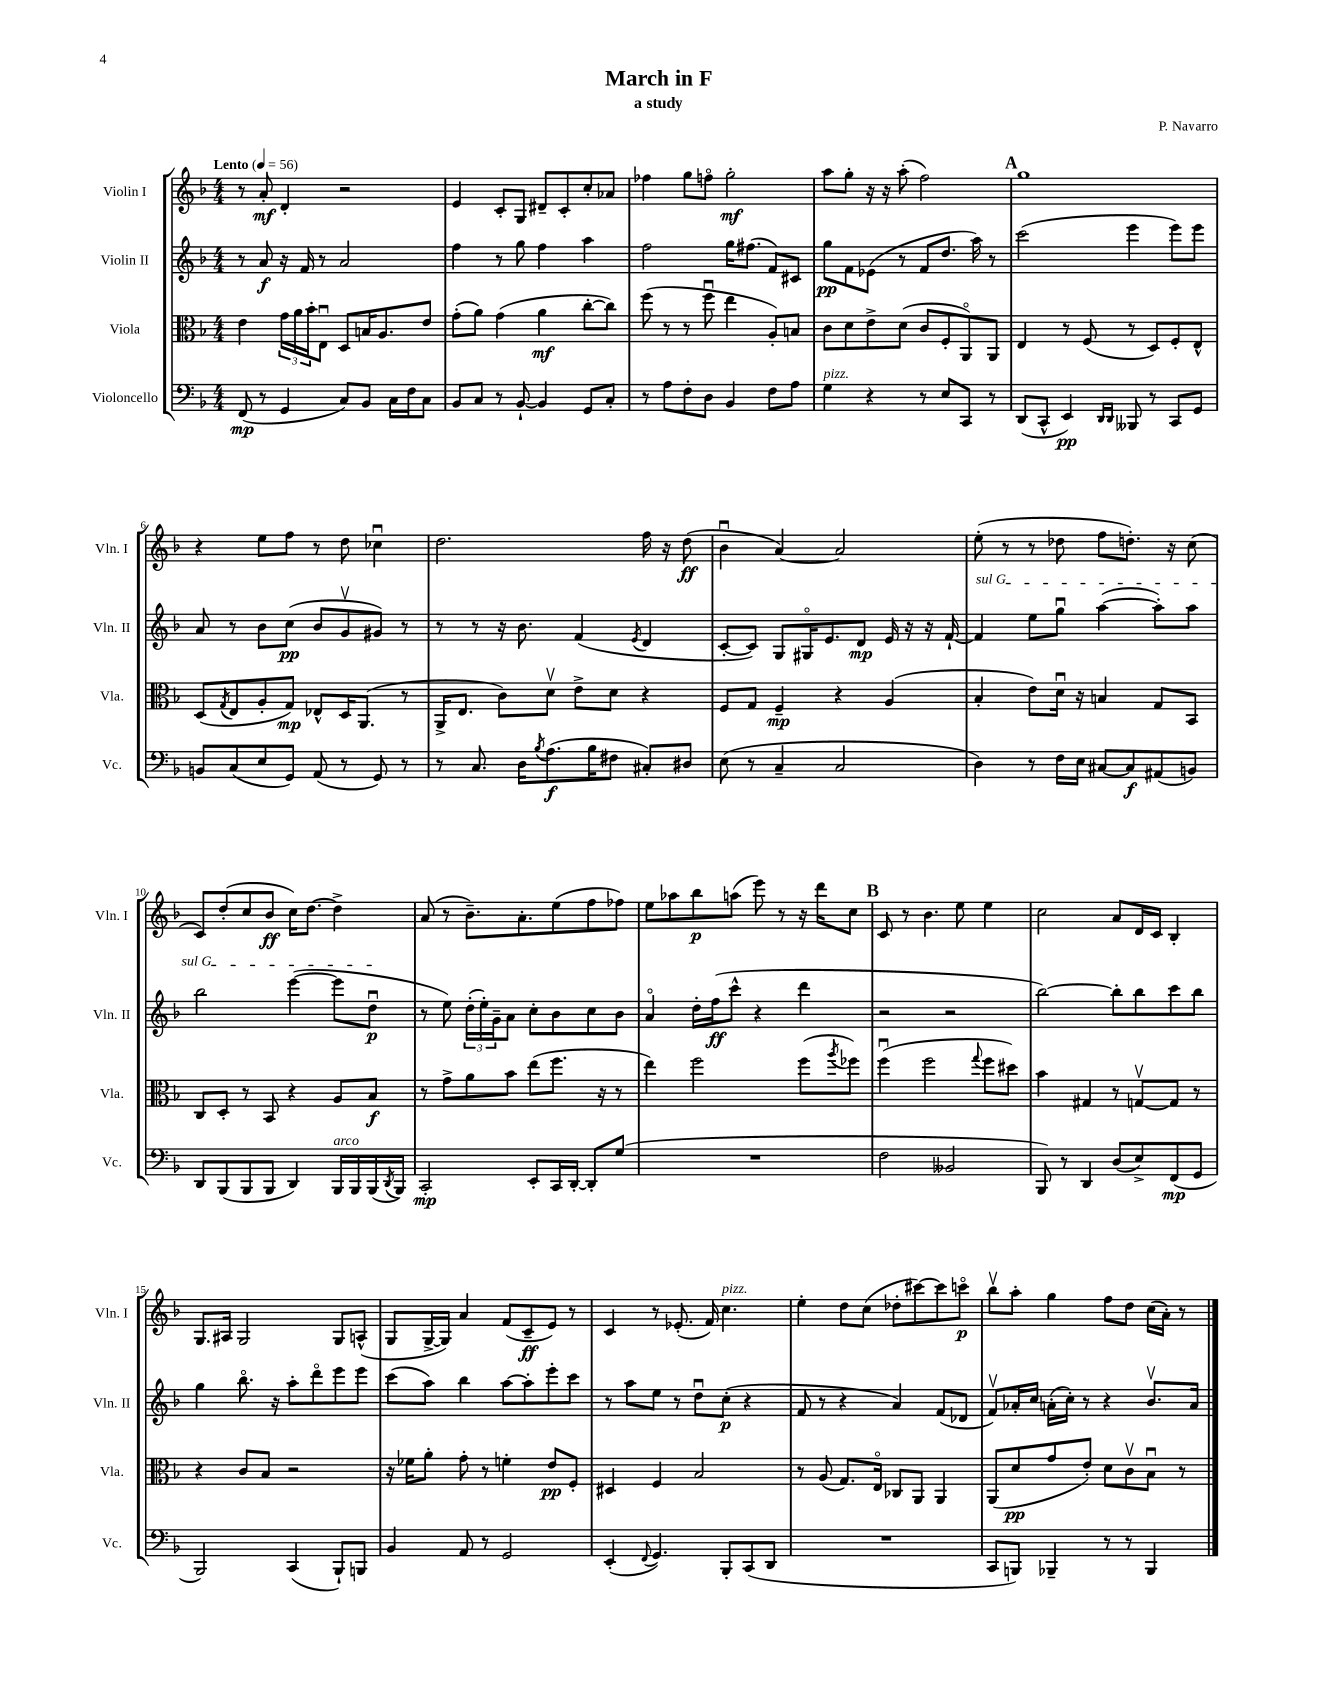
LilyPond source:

\header { title = "March in F" composer = "P. Navarro" subtitle = "a study" }
<<
\new StaffGroup <<
\new Staff = "s0" \with { instrumentName = "Violin I" shortInstrumentName = "Vln. I" } {
    \clef treble \key f \major \numericTimeSignature \time 4/4 \tempo "Lento" 4 = 56
    r8 a'8-.\mf d'4-. r2 |
    e'4 c'8-. g8 dis'8-- c'8-. c''8-. aes'8 |
    fes''4 g''8 f''8\flageolet g''2-.\mf |
    a''8 g''8-. r16 r16 a''8-.( f''2) |
    \mark \markup { \bold "A" } g''1 |
    r4 e''8 f''8 r8 d''8 ces''4\downbow |
    d''2. f''16 r16 d''8\ff( |
    bes'4\downbow a'4~) a'2 |
    e''8-.( r8 r8 des''8 f''8 d''8.-.) r16 c''8( |
    c'8) d''8-.( c''8 bes'8\ff c''16) d''8.~ d''4-> |
    a'8( r8 bes'8.--) a'8.-. e''8( f''8 fes''8) |
    e''8 aes''8 bes''8\p a''8( e'''8) r8 r16 d'''16 c''8 |
    \mark \markup { \bold "B" } c'8 r8 bes'4. e''8 e''4 |
    c''2 a'8 d'16 c'16 bes4-. |
    g8. ais16 g2 g8 a8-^( |
    g8 g16~-> g16) a'4 f'8( c'8--\ff e'8) r8 |
    c'4 r8 ees'8.-.( f'16) c''4.^\markup { \italic "pizz." } |
    e''4-. d''8 c''8( des''8-. cis'''8~) cis'''8 c'''8\flageolet\p |
    bes''8\upbow a''8-. g''4 f''8 d''8 c''16( a'16-.) r8 \bar "|." |
}
\new Staff = "s1" \with { instrumentName = "Violin II" shortInstrumentName = "Vln. II" } {
    \clef treble \key f \major \numericTimeSignature \time 4/4
    r8 a'8\f r16 f'16 r8 a'2 |
    f''4 r8 g''8 f''4 a''4 |
    f''2 g''16 fis''8.( f'8) cis'8 |
    g''8\pp f'8 ees'8( r8 f'8 d''8. a''16) r8 |
    \mark \markup { \bold "A" } c'''2( e'''4 e'''8) e'''8 |
    a'8 r8 bes'8 c''8\pp( bes'8 g'8\upbow gis'8) r8 |
    r8 r8 r16 bes'8. f'4( \acciaccatura { e'8 } d'4 |
    c'8~-. c'8) g8 gis16\flageolet e'8. d'8\mp e'16 r16 r16 f'16~-! |
    \once \override TextSpanner.bound-details.left.text = \markup { \italic "sul G" } f'4\startTextSpan e''8 g''8\downbow a''4~( a''8-.) a''8 |
    bes''2 e'''4~( e'''8 d''8\downbow\p\stopTextSpan |
    r8 e''8) \tuplet 3/2 { d''16-.( e''16-.) g'16-- } a'8 c''8-. bes'8 c''8 bes'8 |
    a'4\flageolet d''16-. f''16\ff( c'''8-^ r4 d'''4 |
    \mark \markup { \bold "B" } r2 r2 |
    bes''2~) bes''8-. bes''8 c'''8 bes''8 |
    g''4 bes''8.\flageolet r16 a''8-. d'''8\flageolet e'''8 e'''8 |
    c'''8( a''8) bes''4 a''8~ a''8-. e'''8-. c'''8 |
    r8 a''8 e''8 r8 d''8\downbow c''8-.\p( r4 |
    f'8 r8 r4 a'4) f'8( des'8 |
    f'8\upbow) aes'16-. c''16 a'16-.( c''16-.) r8 r4 bes'8.\upbow a'16 \bar "|." |
}
\new Staff = "s2" \with { instrumentName = "Viola" shortInstrumentName = "Vla." } {
    \clef alto \key f \major \numericTimeSignature \time 4/4
    e'4 \tuplet 3/2 { g'16 a'16 bes'16-. } e8\downbow d8 b16 a8. e'8 |
    g'8-.( a'8) g'4( a'4\mf c''8~-. c''8) |
    f''8( r8 r8 f''8\downbow e''4 a8-.) b8 |
    c'8 d'8 e'8-> d'8( c'8 f8-. a,8\flageolet) a,8 |
    \mark \markup { \bold "A" } e4 r8 f8( r8 d8) f8-. e8-^ |
    d8( \acciaccatura { g8 } e8 a8-. g8\mp) ees8-^ d16 a,8.( r8 |
    a,16-> e8. c'8) d'8\upbow e'8-> d'8 r4 |
    f8 g8 f4--\mp r4 a4( |
    bes4-. e'8) d'16\downbow r16 b4 g8 bes,8 |
    c8 d8-. r8 bes,8 r4 a8 bes8\f |
    r8 g'8-> a'8 bes'8 e''8( f''8. r16 r8 |
    e''4) f''2 f''8( \acciaccatura { a''8 } fes''8) |
    \mark \markup { \bold "B" } f''4\downbow( f''2 \appoggiatura { g''8 } f''8 dis''8) |
    bes'4 gis4 r8 g8~\upbow g8 r8 |
    r4 c'8 bes8 r2 |
    r16 fes'16 a'8-. g'8-. r8 f'4-. e'8\pp f8-. |
    dis4 f4 bes2 |
    r8 a8( g8.) e16\flageolet ces8 a,8 a,4 |
    a,8( d'8\pp g'8 e'8-.) d'8 c'8\upbow bes8\downbow r8 \bar "|." |
}
\new Staff = "s3" \with { instrumentName = "Violoncello" shortInstrumentName = "Vc." } {
    \clef bass \key f \major \numericTimeSignature \time 4/4
    f,8\mp( r8 g,4 c8) bes,8 c16 f16 c8 |
    bes,8 c8 r8 bes,8~-! bes,4 g,8 c8-. |
    r8 a8 f8-. d8 bes,4 f8 a8 |
    g4^\markup { \italic "pizz." } r4 r8 e8 c,8 r8 |
    \mark \markup { \bold "A" } d,8( c,8-^ e,4\pp) \grace { d,16 d,16 } beses,,8 r8 c,8 g,8 |
    b,8 c8( e8 g,8) a,8( r8 g,8) r8 |
    r8 c8. d16 \acciaccatura { bes8 } a8.\f( bes16 fis8 cis8-.) dis8 |
    e8( r8 c4-- c2 |
    d4) r8 f16 e16 cis8~ cis8\f ais,8( b,8) |
    d,8 bes,,8( bes,,8 bes,,8 d,4) bes,,16^\markup { \italic "arco" } bes,,16 bes,,16( \acciaccatura { d,8 } bes,,16) |
    c,2-.\mp e,8-. c,16 d,16~-. d,8-. g8( |
    R1 |
    \mark \markup { \bold "B" } f2 beses,2 |
    bes,,8) r8 d,4 d8( e8->) f,8\mp( g,8 |
    bes,,2) c,4( bes,,8-!) b,,8 |
    bes,4 a,8 r8 g,2 |
    e,4-.( \appoggiatura { f,8 } g,4.) bes,,8-. c,8( d,8 |
    R1 |
    c,8 b,,8) bes,,4-- r8 r8 bes,,4 \bar "|." |
}
>>
>>
